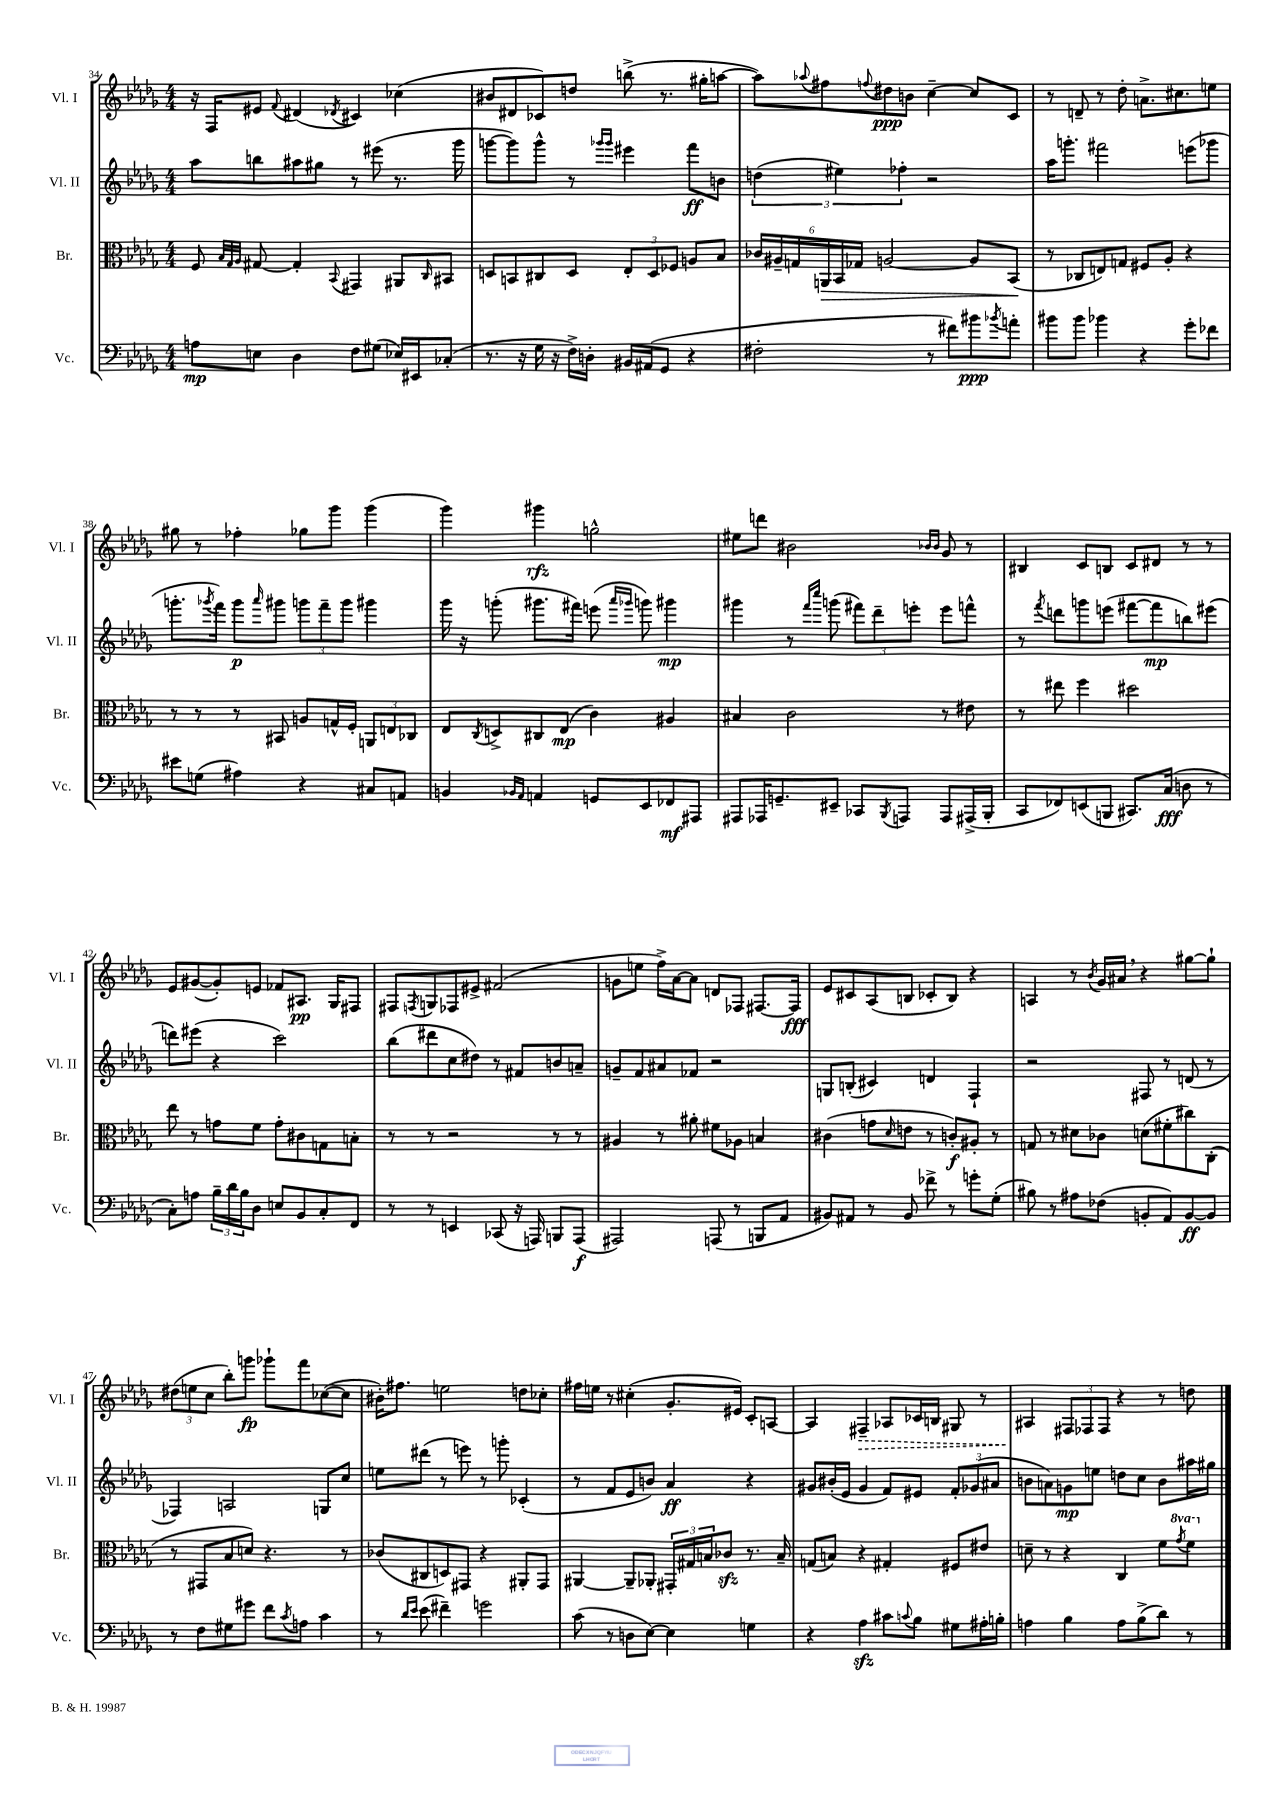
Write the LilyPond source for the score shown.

<<
\new StaffGroup <<
\new Staff = "s0" \with { instrumentName = "Vl. I" shortInstrumentName = "Vl. I" } {
    \clef treble \key des \major \numericTimeSignature \time 4/4
    r16 f16 eis'8 \appoggiatura { f'8 } dis'4( \acciaccatura { des'8 } cis'4) ces''4( |
    bis'8 dis'8 ces'8) d''8 b''8->( r8. gis''16-. a''8~ |
    a''8) \appoggiatura { aes''8 } fis''8 \appoggiatura { f''8 } dis''8\ppp b'8 c''4~-- c''8 c'8 |
    r8 d'8-- r8 des''8-. a'8.-> cis''8. e''8 |
    gis''8 r8 fes''4-. ges''8 ges'''8 ges'''4( |
    ges'''4) gis'''4\rfz g''2-^ |
    eis''8 d'''8 bis'2 \grace { bes'16 bes'16 } ges'8 r8 |
    bis4 c'8 b8 c'8 dis'8 r8 r8 |
    ees'8 gis'8~( gis'8-.) e'8 fes'8 ais8.\pp ges16 fis8 |
    fis8 \acciaccatura { f8 } g8 fes8 eis'8-> fis'2( |
    g'8 e''8 f''16->) aes'16~ aes'8 d'8 fes8 fis8.~ fis16\fff |
    ees'8 cis'8 aes8( b8 ces'8-. b8) r4 |
    a4 r8 \acciaccatura { bes'8 } ges'16 ais'16 \breathe r4 gis''8~ gis''8-! |
    \tuplet 3/2 { dis''8( e''8 c''8 } bes''8-.) g'''8\fp ges'''8-! f'''8 ces''8~( ces''8 |
    bis'16-.) fis''8. e''2 d''8 ces''8-. |
    fis''16 e''16 r8 cis''4-.( ges'8.-. eis'16) c'8-. a8~ |
    a4 \once \override Hairpin.style = #'dashed-line fis4--\> aes8 ces'16 b16 gis8 r8 |
    ais4\! \tuplet 3/2 { fis8 fes8 fes8 } r4 r8 d''8 \bar "|." |
}
\new Staff = "s1" \with { instrumentName = "Vl. II" shortInstrumentName = "Vl. II" } {
    \clef treble \key des \major \numericTimeSignature \time 4/4
    aes''8 b''8 ais''8 gis''8 r8 eis'''8( r8. ges'''16 |
    g'''8~ g'''8) g'''8-^ r8 \grace { ges'''16 ges'''16 } eis'''4 f'''8\ff b'8 |
    \tuplet 3/2 { d''4( eis''4) fes''4-. } r2 |
    aes''16 g'''8.-. fis'''2 e'''8( ges'''8 |
    g'''8.-. \acciaccatura { ges'''8 } f'''16) ges'''8\p \grace { aes'''16 } gis'''8 \tuplet 3/2 { g'''8 f'''8-- g'''8 } gis'''4 |
    ges'''16 r16 g'''8-.( gis'''8. fis'''16) e'''8( \grace { aes'''16 ges'''16 } g'''8) gis'''4\mp |
    gis'''4 r8 \grace { f'''16 c''''16 } g'''8( \tuplet 3/2 { fis'''8) des'''8-- e'''8-. } e'''8 f'''8-^ |
    r8 \acciaccatura { f'''8 } d'''8 g'''8 e'''8( fis'''8~ fis'''8\mp b''8) eis'''8( |
    d'''8) eis'''8( r4 c'''2) |
    bes''8( dis'''8 c''8 dis''8) r8 fis'8 b'8 a'8-- |
    g'8-- f'8 ais'8 fes'8 r2 |
    g8 b8-.( cis'4) d'4 f4-! |
    r2 fis8 r8 d'8( r8 |
    fes4) a2 g8 c''8 |
    e''8 dis'''8( r8 e'''8) r8 g'''8-. ces'4-.( |
    r8 f'8 ees'8 b'8) aes'4\ff r4 |
    gis'8 bis'16-.( ees'16 gis'4 f'8) eis'8 \tuplet 3/2 { f'8-. ges'8( ais'8 } |
    b'8 a'8) g'8\mp e''8 d''8 c''8 b'8 ais''16 gis''16 \bar "|." |
}
\new Staff = "s2" \with { instrumentName = "Br." shortInstrumentName = "Br." } {
    \clef alto \key des \major \numericTimeSignature \time 4/4 \set Staff.ottavationMarkups = #ottavation-simple-ordinals
    f8 \grace { bes32 ges32 aes32 } gis8~ gis4-. \appoggiatura { bes,8 } gis,4 ais,8 \grace { c16 } bis,8 |
    d8 b,8 cis8 d8 \tuplet 3/2 { ees8-. d8 fes8 } a8 bes8 |
    \tuplet 6/4 { ces'16 ais16-- g16 a,16\> bes,16 ges16 } a2~ a8 bes,8\!( |
    r8 ces8 e8) g8 fis8 aes8-. r4 |
    r8 r8 r8 bis,8 a8 g16-^ f16-. \tuplet 3/2 { a,8 e8 ces8 } |
    ees8 \acciaccatura { c8 } d8-> cis8 ees8\mp( c'4) ais4 |
    bis4 c'2 r8 eis'8 |
    r8 eis''8 f''4 dis''2 |
    ees''8 r8 g'8 f'8 g'8-. cis'8 g8 b8-. |
    r8 r8 r2 r8 r8 |
    ais4 r8 ais'8-. fis'8 aes8 b4 |
    cis'4( g'8 \grace { des'16 } e'8 r8 c'8-.\f) ais8-. r8 |
    g8 r8 dis'8 ces'8 d'8( fis'8-. cis''8) c8-.( |
    r8 gis,8 bes8 d'8) r4. r8 |
    ces'8( cis8 d8) gis,8 r4 ais,8-. gis,8 |
    ais,4~ ais,8-- aes,8-. \tuplet 3/2 { gis,16-. gis16 b16 } ces'8\sfz r8. b16-- |
    g8( b8) r4 gis4-. fis8 eis'8 |
    d'8-- r8 r4 c4 f'8 \ottava #1 \acciaccatura { ges''8 } f''8 \ottava #0 \bar "|." |
}
\new Staff = "s3" \with { instrumentName = "Vc." shortInstrumentName = "Vc." } {
    \clef bass \key des \major \numericTimeSignature \time 4/4
    a8\mp e8 des4 f8 gis8( ees16) eis,16 ces8-.( |
    r8. r16 ges16 r16 f16->) d16-. bis,16 ais,16( ges,8 r4 |
    fis2-. r8 fis'8) bis'8\ppp \acciaccatura { bes'8 } a'8-. |
    bis'8 bis'8 bes'4 r4 ges'8-. fes'8 |
    eis'8 g8( ais4) r4 cis8 a,8 |
    b,4 \grace { bes,16 aes,16 } a,4 g,8 ees,8 fes,8\mf ais,,8 |
    ais,,8 aes,,16 g,8.-- eis,8-- ces,8 \acciaccatura { bes,,8 } a,,8 a,,8 ais,,16->( bes,,16-. |
    c,8 fes,8) e,8( b,,8 cis,8.) c16\fff( d8 r8 |
    c8-.) a8 \tuplet 3/2 { bes16-- des'16 bes16 } des8 e8 bes,8 c8-. f,8 |
    r8 r8 e,4 ces,8( r16 a,,16) b,,8 a,,8\f( |
    ais,,2) a,,8( r8 b,,8 aes,8 |
    bis,8) ais,8 r8 bis,8 fes'8-> r8 g'8-. ges8-.( |
    bis8) r8 ais8 fes8( b,8-. aes,8) b,8~\ff b,8 |
    r8 f8 gis8 gis'8 f'8 \acciaccatura { c'8 } a8 c'4 |
    r8 \grace { des'16 ees'16 } ees'8( fis'4--) g'2 |
    c'8( r8 d8 ees8~) ees4 g4 |
    r4 aes4\sfz cis'8 \appoggiatura { c'8 } bes8 gis8 ais16-. b16-. |
    a4 bes4 a8 bes8->( des'8) r8 \bar "|." |
}
>>
>>
\layout { \context { \Score currentBarNumber = #34 } }
